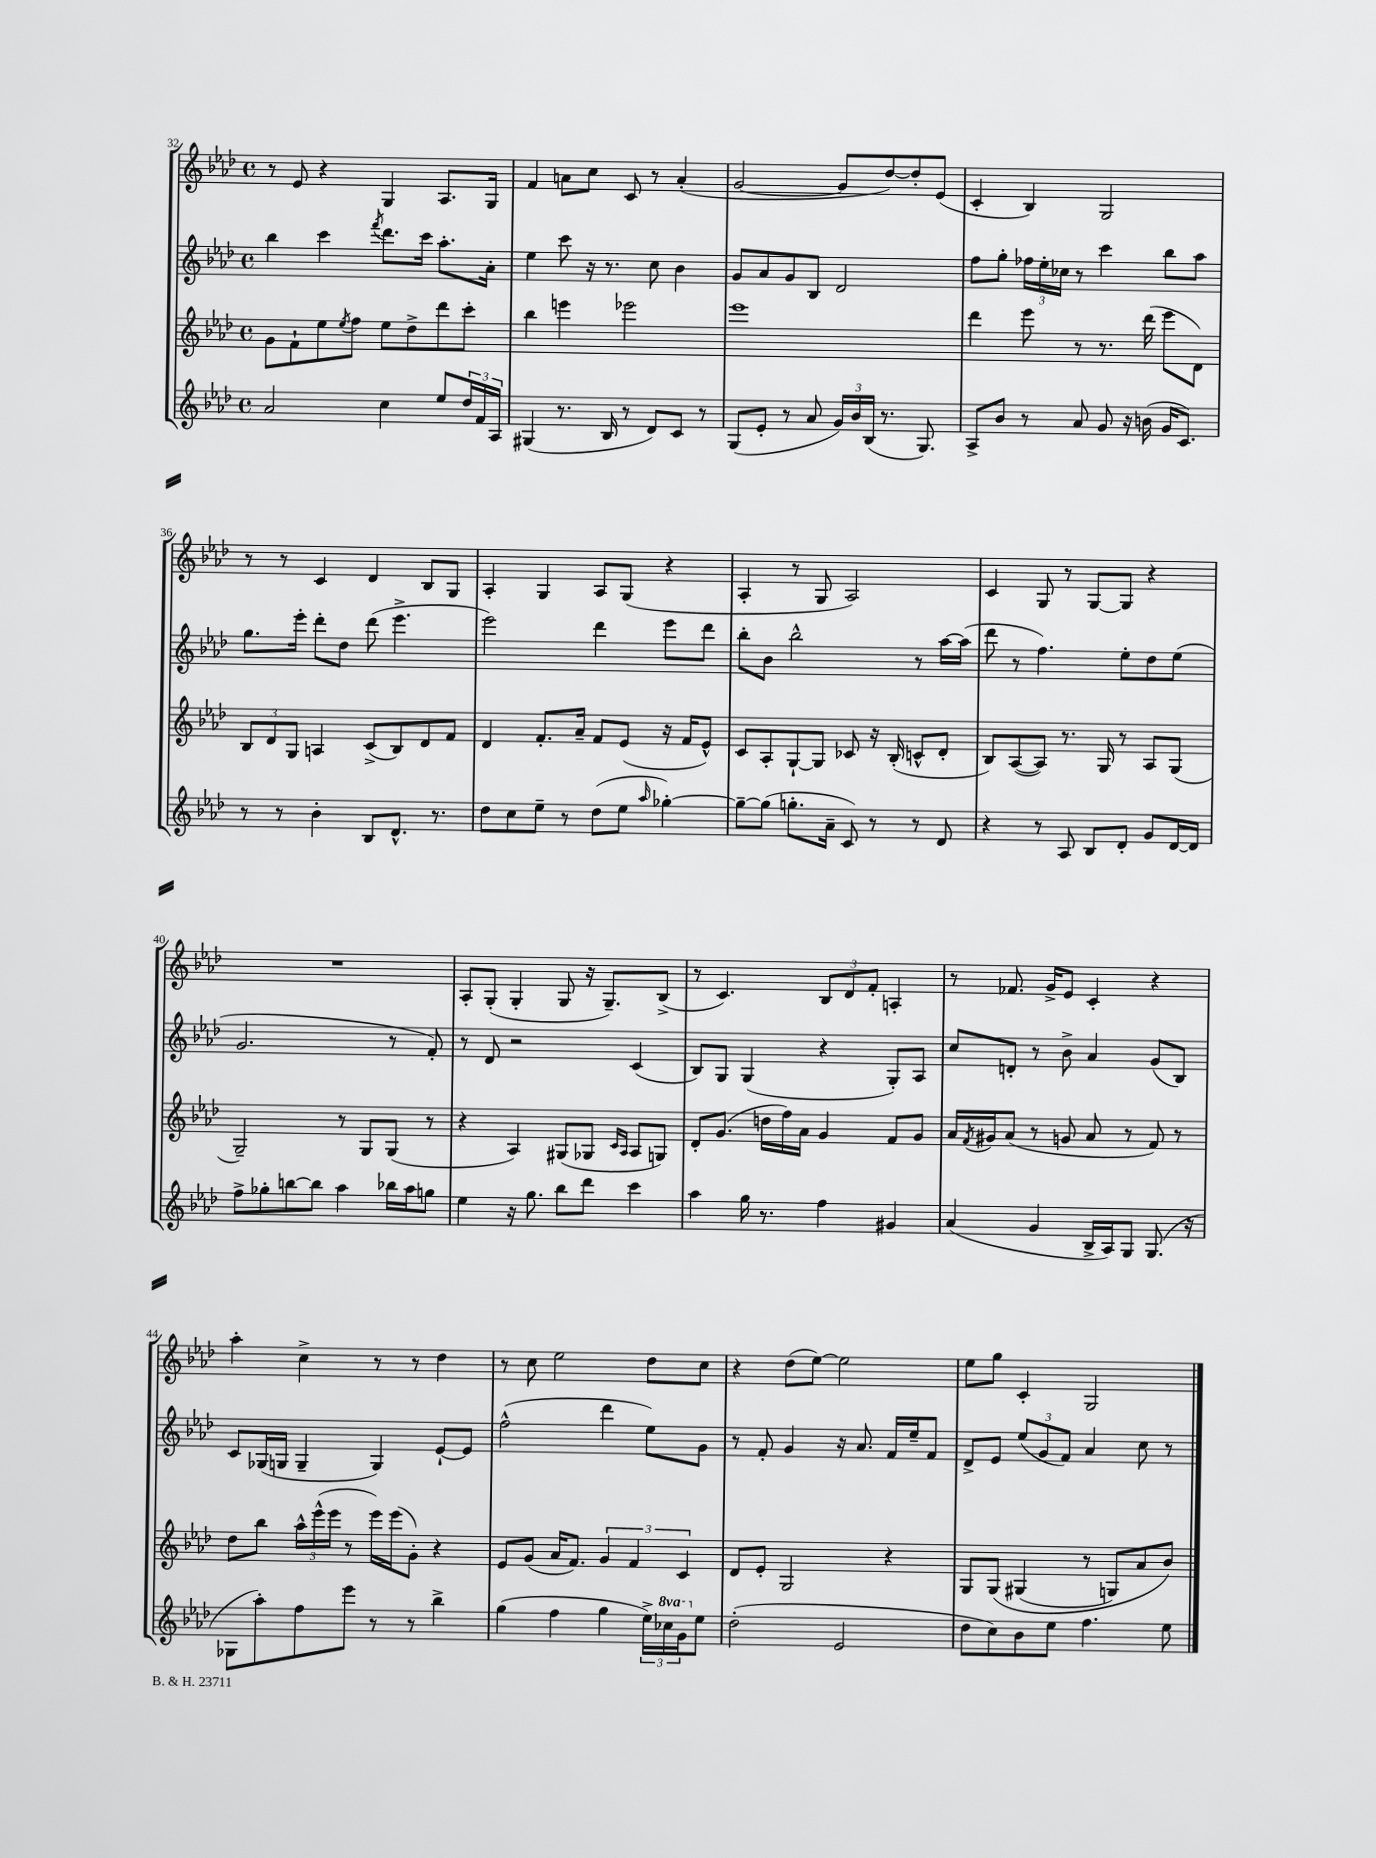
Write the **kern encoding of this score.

**kern	**kern	**kern	**kern
*part4	*part3	*part2	*part1
*staff4	*staff3	*staff2	*staff1
*clefG2	*clefG2	*clefG2	*clefG2
*k[b-e-a-d-]	*k[b-e-a-d-]	*k[b-e-a-d-]	*k[b-e-a-d-]
*M4/4	*M4/4	*M4/4	*M4/4
*met(c)	*met(c)	*met(c)	*met(c)
=32	=32	=32	=32
2a-/	8g\L	4bb-\	8r
.	8f`\	.	8e-/
.	8ee-\	4ccc\	4r
.	8qee-/	.	.
.	8ff\J	.	.
.	.	8qfff/	.
4cc\	8ee-\L	8.ddd-\L	4G/
.	8dd-^\	.	.
.	.	16ccc\Jk	.
8ee-/L	8ddd-\	8.aa-'\L	8.A-/L
24dd-/L	8ccc'\J	.	.
24f/	.	.	.
.	.	16a-'\Jk	16G/Jk
24A-/JJ	.	.	.
=33	=33	=33	=33
(4G#X/	4bb-\	4ee-\	4f/
8.r	4eeen\	8ccc\	8an\L
.	.	16r	8cc\J
16B-/	.	8.r	.
8r	2eee-X\	.	8c/
8d-/L)	.	8cc\	8r
8c/J	.	4b-\	(4a'/
8r	.	.	.
=34	=34	=34	=34
(8G/L	1eee-	8g/L	[2g/
8e-'/J	.	8a-/	.
8r	.	8g/	.
8a-/	.	8B-/J	.
24g/LL)	.	2d-/	8g/L]
24b-/	.	.	.
(24B-/JJ	.	.	.
8.r	.	.	[8dd-/)
.	.	.	8dd-'/]
8.G/)	.	.	.
.	.	.	(8e-/J
=35	=35	=35	=35
8A-^/L	4ddd-\	8ff\L	4c'/
8b-/J	.	8gg'\J	.
8r	8eee-\	24ff-X\LL	4B-/)
.	.	24ee-'\	.
.	.	24cc-X\JJ	.
8a-/	8r	8r	.
8g/	8.r	4ccc\	2G/
16r	.	.	.
(16bn\	(16ddd-\	.	.
16g/KL	8eee-\L	8bb-\L	.
8.c/J)	.	.	.
.	8d-\J)	8aa-\J	.
!!LO:LB:g=z
=36	=36	=36	=36
8r	12B-/L	8.gg\L	8r
.	12d-/	.	.
8r	.	.	8r
.	12G/J	.	.
.	.	16eee-'\Jk	.
4b-'\	4An/	8ddd-'\L	4c/
.	.	8dd-\J	.
8B-/L	(8c^/L	(8ddd-\	4d-/
8.d-^^/J	8B-/)	4.eee-^\	.
.	8d-/	.	8B-/L
8.r	.	.	.
.	8f/J	.	8G/J
=37	=37	=37	=37
8dd-\L	4d-/	2eee-\)	4A-'/
8cc\	.	.	.
8ee-~\J	8.f'/L	.	4G/
8r	.	.	.
.	16a-~/Jk	.	.
(8dd-\L	8f/L	4ddd-\	8A-/L
8ee-\J	(8e-/J	.	(8G/J
16qqaa-/	.	.	.
[4gg-X'\)	16r	8eee-\L	4r
.	16f/KL	.	.
.	8e-^^/J)	8ddd-\J	.
=38	=38	=38	=38
8gg-~\L_	8c/L	8bb-'\L	4A-'/
(8gg-\J]	8A-'/	8b-\J	.
8.ggn'\L	[8G`/	2bb-^^\	8r
.	8G/J]	.	8G/
16a-~\Jk	.	.	.
8c/)	8c-X/	.	2A-/)
8r	16r	.	.
.	(16B-'/	.	.
8r	8cn^^/L	8r	.
8d-/	8d-'/J	[16aa-\LL	.
.	.	(16aa-\JJ]	.
=39	=39	=39	=39
4r	8B-/L)	8ddd-\	4c/
.	([8A-/	8r	.
8r	8A-/J])	4.ff\)	8G/
8A-/	8.r	.	8r
8B-/L	.	.	[8G/L
.	16G/	.	.
8d-'/J	8r	8ee-'\L	8G/J]
8g/L	8A-/L	8dd-\	4r
[16d-/L	(8G/J	(8ee-\J	.
16d-/JJ]	.	.	.
!!LO:LB:g=z
=40	=40	=40	=40
8ff^\L	2G~/)	2.g/	1r
8gg-X'\	.	.	.
[8bbn\	.	.	.
8bb\J]	.	.	.
4aa-\	8r	.	.
.	8G/L	.	.
16bb-X\LL	(8G/J	8r	.
16aa-\J	.	.	.
8ggn\J	8r	8f'/)	.
=41	=41	=41	=41
4ee-\	4r	8r	8A-'/L
.	.	8d-/	(8G'/J
16r	4A-/)	2r	4G'/
8.gg\	.	.	.
8bb-\L	(8G#X/L	.	8G/
8ddd-\J	8G-X/J	.	16r
.	.	.	8.G~/L)
.	16qqc/LL	.	.
.	16qqA-/JJ	.	.
4ccc\	8A-/L	(4c/	.
.	8Gn/J)	.	(8B-^/J
=42	=42	=42	=42
4aa-\	8d-'/L	8B-/L)	8r
.	(8.g/J	8G/J	4.c/)
16gg\	.	(4G/	.
8.r	16ddn\LL	.	.
.	16ff\)	.	.
.	16a-\JJ	.	.
4ff\	4g/	4r	12B-/L
.	.	.	12d-/
.	.	.	12f'/J
4g#X/	8f/L	8G'/L)	4An'/
.	8g/J	8A-/J	.
=43	=43	=43	=43
(4a-/	16a-/LL	8cc/L	8r
.	8qf/	.	.
.	16g#X/J	.	.
.	(8a-/J	8dn'/J	8.f-X/
4g/	8r	8r	.
.	.	.	16g^/KL
.	8gn/	8b-^\	8e-/J
16B-^/LL	8a-/	4a-/	4c'/
16A-/J)	.	.	.
8G/J	8r	.	.
(8.G/	8f/)	(8g/L	4r
.	8r	8B-/J)	.
16r	.	.	.
!!LO:LB:g=z
=44	=44	=44	=44
8G-X\L	8dd-\L	8c/L	4aa-'\
8aa-'\)	8bb-\J	(16G-X/L	.
.	.	16Gn/JJ	.
8ff\	24aa-^^\LL	4G~/	4cc^\
.	(24eee-^^\	.	.
.	24eee-\JJ	.	.
8eee-\J	8r	.	.
8r	16eee-\LL)	4G/)	8r
.	(16eee-\J	.	.
8r	8g'\J)	.	8r
4bb-^\	4r	[8e-`/L	4dd-\
.	.	8e-/J]	.
=45	=45	=45	=45
(4gg\	8e-/L	(2ff^^\	8r
.	(8g/J	.	8cc\
4ff\	16a-/KL	.	2ee-\
.	8.f/J)	.	.
4gg\	6g/	4ddd-\	.
.	6f/	.	.
24ee-^\LL)	.	8ee-\L)	8dd-\L
*8va	*	*	*
24ccc-X\	.	.	.
24gg\J	6c/	.	.
*X8va	*	*	*
8ee-\J	.	8g\J	8cc\J
=46	=46	=46	=46
(2dd-'\	8d-/L	8r	4r
.	8e-'/J	8f'/	.
.	2G/	4g/	(8dd-\L
.	.	.	[8ee-\J)
2e-/	.	16r	2ee-\]
.	.	8.a-/	.
.	4r	16f/LL	.
.	.	16ee-~/J	.
.	.	8f/J	.
=47	=47	=47	=47
8dd-\L	8G/L	8d-^/L	8ee-\L
8cc\)	(8G/J	8e-/J	8gg\J
8b-\	(4G#X/	(12ee-/L	4c'/
.	.	12g/	.
8ee-\J	.	.	.
.	.	12f/J)	.
4.ff\	8r	4a-/	2G/
.	8Gn/L)	.	.
.	8a-/	8cc\	.
8ee-\	8b-/J)	8r	.
==	==	==	==
*-	*-	*-	*-
